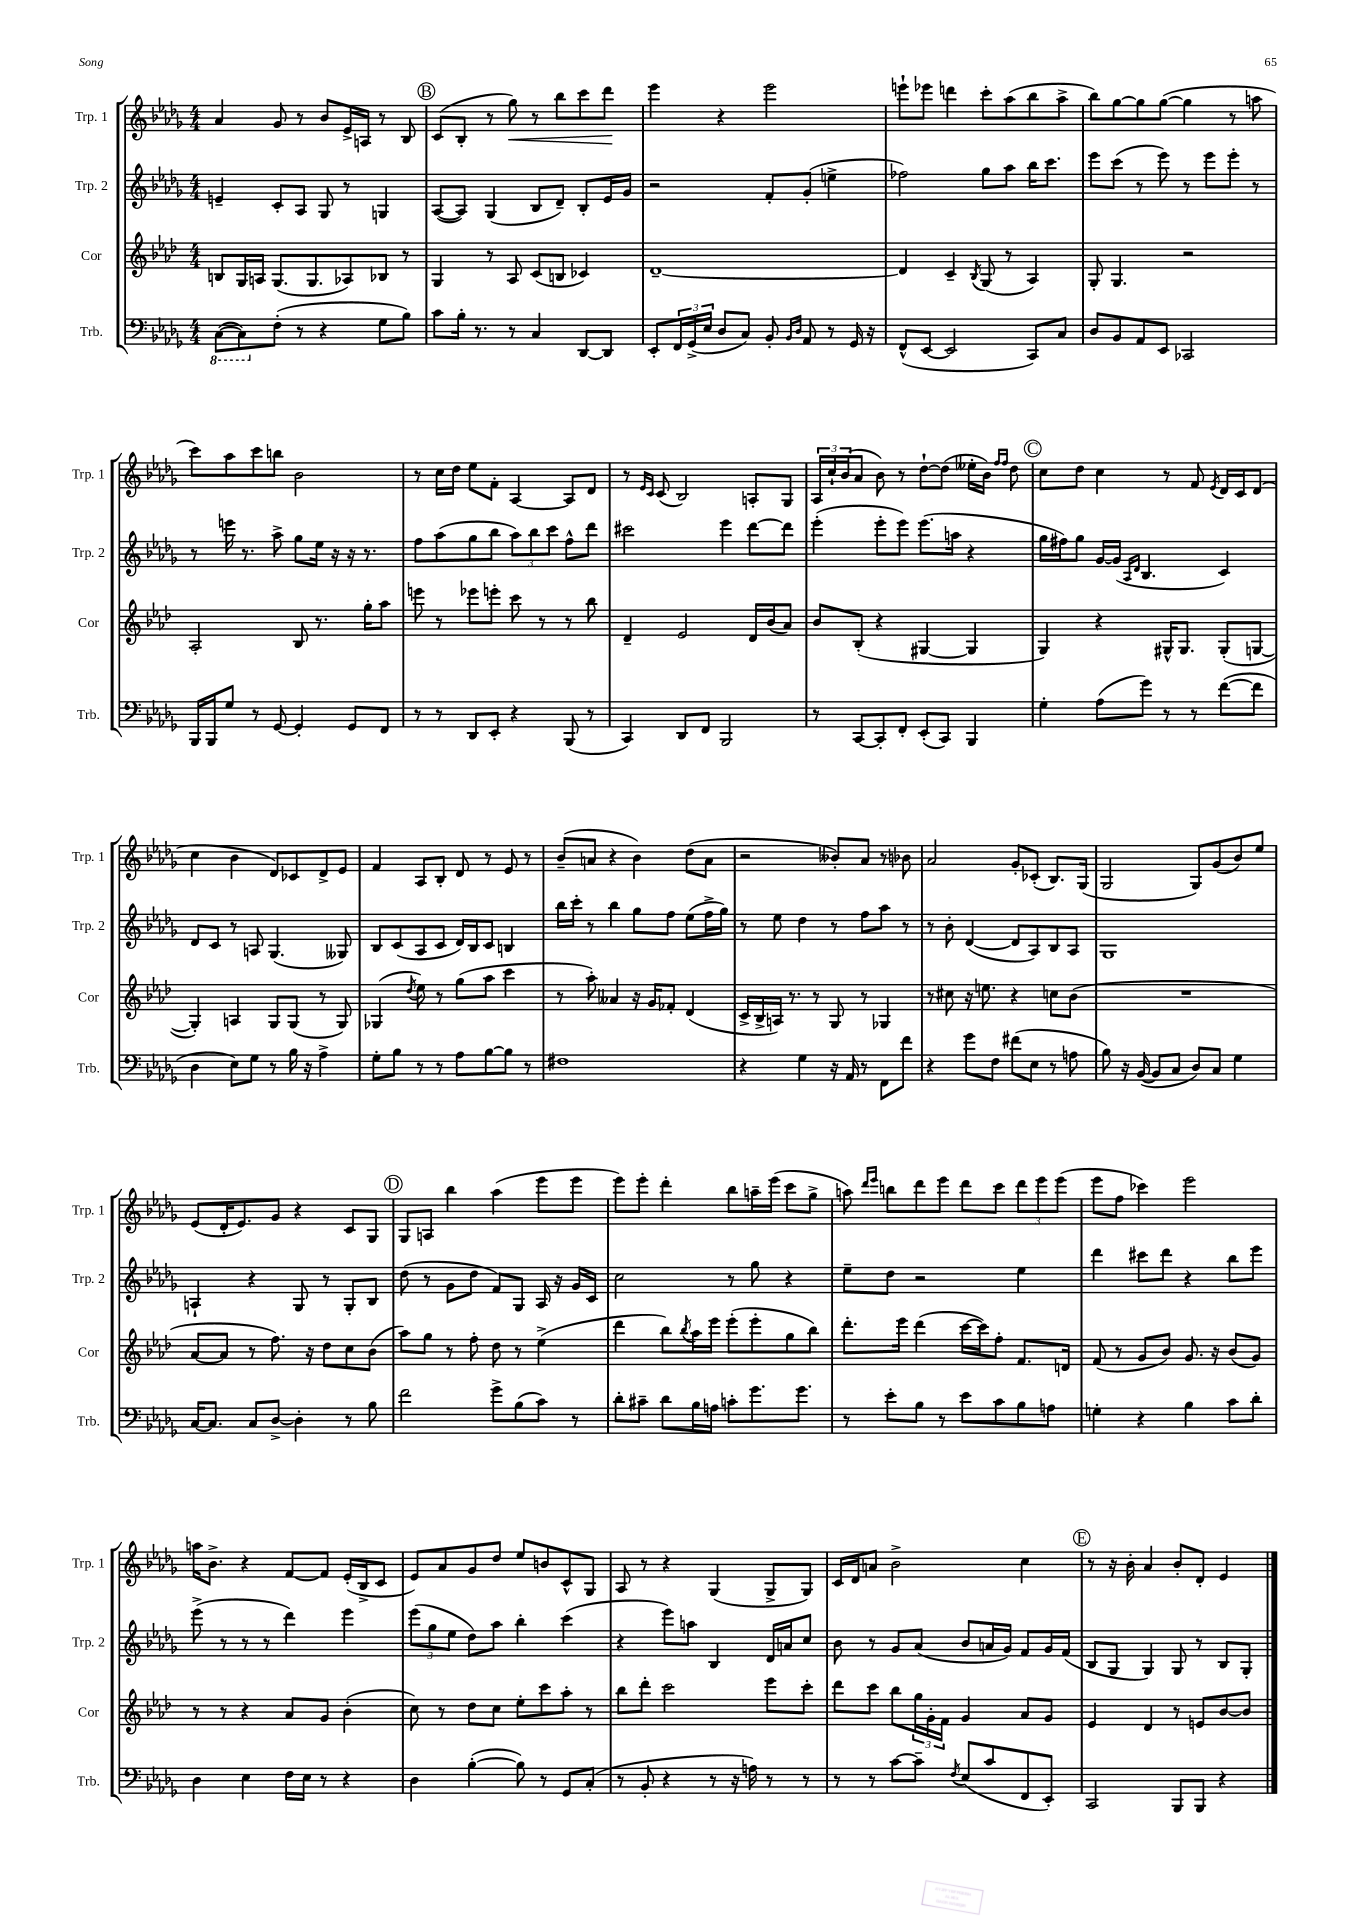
<<
\new StaffGroup <<
\new Staff = "s0" \with { instrumentName = "Trp. 1" shortInstrumentName = "Trp. 1" } {
    \clef treble \key des \major \numericTimeSignature \time 4/4
    aes'4 ges'8 r8 bes'8 ees'16-> a16 r8 bes8 |
    \mark \markup { \circle "B" } c'8( bes8-. r8 ges''8\<) r8 bes''8 c'''8 des'''8\! |
    ees'''4 r4 ees'''2 |
    e'''8-! ees'''8 d'''4 c'''8-. aes''8( bes''8 aes''8-> |
    bes''8) ges''8~ ges''8 ges''8~( ges''4 r8 a''8 |
    c'''8) aes''8 c'''8 b''8 bes'2 |
    r8 c''16 des''16 ees''8 f'8-. aes4~ aes8 des'8 |
    r8 \grace { ees'16 c'16 } c'8( bes2) a8-. ges8 |
    \tuplet 3/2 { aes16 c''16-! bes'16( } aes'8 bes'8) r8 des''8~-! des''8( eeses''16-. bes'16) \grace { f''16 f''16 } des''8 |
    \mark \markup { \circle "C" } c''8 des''8 c''4 r8 f'8 \acciaccatura { ees'8 } des'16 c'16 des'8( |
    c''4 bes'4 des'8) ces'8 des'8-> ees'8 |
    f'4 aes8 bes8-. des'8 r8 ees'8 r8 |
    bes'8--( a'8 r4 bes'4) des''8( a'8 |
    r2 beses'8-.) aes'8 r8 bes'8 |
    aes'2 ges'8-. ces'8-.( bes8.) ges16( |
    ges2 ges8) ges'8( bes'8) ees''8 |
    ees'8( des'16-. ees'8.) ges'8 r4 c'8 ges8 |
    \mark \markup { \circle "D" } ges8 a8 bes''4 aes''4( ees'''8 ees'''8 |
    ees'''8) ees'''8-. des'''4-. bes''8 a''16-- ees'''16( c'''8 ges''8-> |
    a''8) \grace { des'''16 ees'''16 } b''8 des'''8 ees'''8 des'''8 c'''8 \tuplet 3/2 { des'''8 ees'''8 ees'''8( } |
    ees'''8 f''8 ces'''4) ees'''2 |
    a''16 bes'8.-> r4 f'8~ f'8 ees'16-.( bes16-> c'8 |
    ees'8) aes'8 ges'8 des''8 ees''8 b'8 c'8-^ ges8 |
    aes8 r8 r4 ges4( ges8-> ges8) |
    c'16 des'16 a'8 bes'2-> c''4 |
    \mark \markup { \circle "E" } r8 r16 bes'16-. aes'4 bes'8-. des'8-. ees'4 \bar "|." |
}
\new Staff = "s1" \with { instrumentName = "Trp. 2" shortInstrumentName = "Trp. 2" } {
    \clef treble \key des \major \numericTimeSignature \time 4/4
    e'4-- c'8-. aes8 ges8 r8 g4 |
    \mark \markup { \circle "B" } aes8~( aes8) ges4( bes8 des'8--) bes8-. ees'16 ges'16 |
    r2 f'8-. ges'8-.( e''4-> |
    fes''2) ges''8 aes''8 bes''16 c'''8. |
    ees'''8 c'''8( r8 ees'''8) r8 ees'''8 ees'''8-. r8 |
    r8 e'''16 r8. aes''8-> ges''8 ees''16 r16 r16 r8. |
    f''8 aes''8( ges''8 bes''8 \tuplet 3/2 { aes''8) bes''8 c'''8 } f''8-^ des'''8 |
    cis'''2 ees'''4 des'''8~ des'''8 |
    ees'''4-.( ees'''8-. ees'''8) ees'''8.( a''16 r4 |
    \mark \markup { \circle "C" } ges''16 fis''16) ges''8 ges'16~ ges'16( \grace { aes16 des'16 } bes4. c'4) |
    des'8 c'8 r8 a8 ges4.( geses8) |
    bes8 c'8( aes8 c'8 des'16) bes16 c'8 b4 |
    bes''16 c'''16-. r8 bes''4 ges''8 f''8 ees''8( f''16-> ges''16) |
    r8 ees''8 des''4 r8 f''8 aes''8 r8 |
    r8 bes'8-. des'4~( des'8 aes8) bes8 aes8 |
    ges1 |
    a4-! r4 ges8 r8 ges8-. bes8 |
    \mark \markup { \circle "D" } des''8( r8 ges'8 des''8 f'8) ges8 aes16 r16 ges'16 c'16 |
    c''2 r8 ges''8 r4 |
    ees''8-- des''8 r2 ees''4 |
    des'''4 cis'''8 des'''8 r4 bes''8 ees'''8 |
    ees'''8->( r8 r8 r8 des'''4) ees'''4 |
    \tuplet 3/2 { ees'''8( ges''8 ees''8 } des''8) aes''8 bes''4-. c'''4( |
    r4 ees'''8) a''8 bes4 des'16 a'16 c''8 |
    bes'8 r8 ges'8 aes'8( bes'8 a'16 ges'16) f'8 ges'16 f'16( |
    \mark \markup { \circle "E" } bes8 ges8 ges4) ges8 r8 bes8 ges8-. \bar "|." |
}
\new Staff = "s2" \with { instrumentName = "Cor" shortInstrumentName = "Cor" } {
    \clef treble \key aes \major \numericTimeSignature \time 4/4
    b8 g16 a16 g8.( g8. aes8) bes8 r8 |
    \mark \markup { \circle "B" } g4 r8 aes8 c'8( b8 ces'4) |
    des'1~-- |
    des'4 c'4-- \acciaccatura { bes8 } g8( r8 aes4) |
    g8-. g4. r2 |
    aes2-. bes8 r8. g''16-. aes''8 |
    e'''8 r8 ees'''8 e'''8-. c'''8 r8 r8 bes''8 |
    des'4-- ees'2 des'16 bes'16( aes'8) |
    bes'8 bes8-.( r4 gis4~ gis4 |
    \mark \markup { \circle "C" } g4) r4 gis16-^ gis8. gis8-.( g8~ |
    g4-.) a4 g8 g8( r8 g8) |
    ges4( \acciaccatura { des''8 } ees''8) r8 g''8( aes''8 c'''4 |
    r8 aes''8-.) aeses'4 r16 g'16 fes'8-. des'4( |
    c'16-> bes16-> a16) r8. r8 g8 r8 ges4 |
    r8 cis''8 r16 e''8. r4 c''8 bes'8( |
    R1 |
    aes'8~ aes'8 r8 f''8.) r16 des''8 c''8 bes'8( |
    \mark \markup { \circle "D" } aes''8) g''8 r8 f''8-. des''8 r8 ees''4->( |
    des'''4 bes''8) \acciaccatura { bes''8 } aes''16 ees'''16 ees'''8-.( ees'''8-. g''8 bes''8) |
    des'''8.-. ees'''16 des'''4( c'''16~ c'''16) f''8-. f'8. d'16 |
    f'8( r8 g'8 bes'8) g'8. r16 bes'8( g'8) |
    r8 r8 r4 aes'8 g'8 bes'4-.( |
    c''8) r8 des''8 c''8 ees''8-. c'''8 aes''8-. r8 |
    bes''8 des'''8-. c'''2 ees'''8 c'''8-. |
    des'''8 c'''8 bes''8 \tuplet 3/2 { g''16 g'16-. f'16 } g'4 aes'8 g'8 |
    \mark \markup { \circle "E" } ees'4 des'4 r8 e'8 bes'8~ bes'8 \bar "|." |
}
\new Staff = "s3" \with { instrumentName = "Trb." shortInstrumentName = "Trb." } {
    \clef bass \key des \major \numericTimeSignature \time 4/4
    \ottava #-1 c,8~( c,8) \ottava #0 f8-.( r8 r4 ges8 bes8) |
    \mark \markup { \circle "B" } c'8 bes16-. r8. r8 c4 des,8~ des,8 |
    ees,8-. \tuplet 3/2 { f,16 ges,16->( ees16 } des8 c8) bes,8-. \grace { bes,16 des16 } aes,8 r8 ges,16 r16 |
    f,8-^( ees,8~ ees,2 c,8) c8 |
    des8 bes,8 aes,8 ees,8 ces,2 |
    bes,,16 bes,,16 ges8 r8 ges,8~ ges,4-. ges,8 f,8 |
    r8 r8 des,8 ees,8-. r4 bes,,8( r8 |
    c,4) des,8 f,8 bes,,2 |
    r8 c,8~ c,8-. f,8-. ees,8-.( c,8) bes,,4 |
    \mark \markup { \circle "C" } ges4-. aes8( ges'8) r8 r8 f'8~( f'8 |
    des4 ees8) ges8 r8 bes16 r16 aes4-> |
    ges8-. bes8 r8 r8 aes8 bes8~ bes8 r8 |
    fis1 |
    r4 ges4 r16 aes,16 r8 f,8 f'8 |
    r4 ges'8 f8 fis'8( ees8 r8 a8 |
    bes8) r16 bes,16~( bes,8 c8 des8) c8 ges4 |
    c16~ c8. c8 des8~-> des4-. r8 bes8 |
    \mark \markup { \circle "D" } f'2 ges'8-> bes8( c'8) r8 |
    des'8-. cis'8-- des'8 bes16 a16 c'8-. ges'8. ges'8. |
    r8 ees'8-. bes8 r8 ees'8 c'8 bes8 a8 |
    g4-. r4 bes4 c'8 des'8-. |
    des4 ees4 f16 ees16 r8 r4 |
    des4 bes4~-.( bes8) r8 ges,8 c8-.( |
    r8 bes,8-. r4 r8 r16 a16) r8 r8 |
    r8 r8 c'8~ c'8-- \acciaccatura { f8 } ees8( c'8 f,8 ees,8-.) |
    \mark \markup { \circle "E" } c,2 bes,,8 bes,,8 r4 \bar "|." |
}
>>
>>
\layout { \context { \Score \remove "Bar_number_engraver" } }
